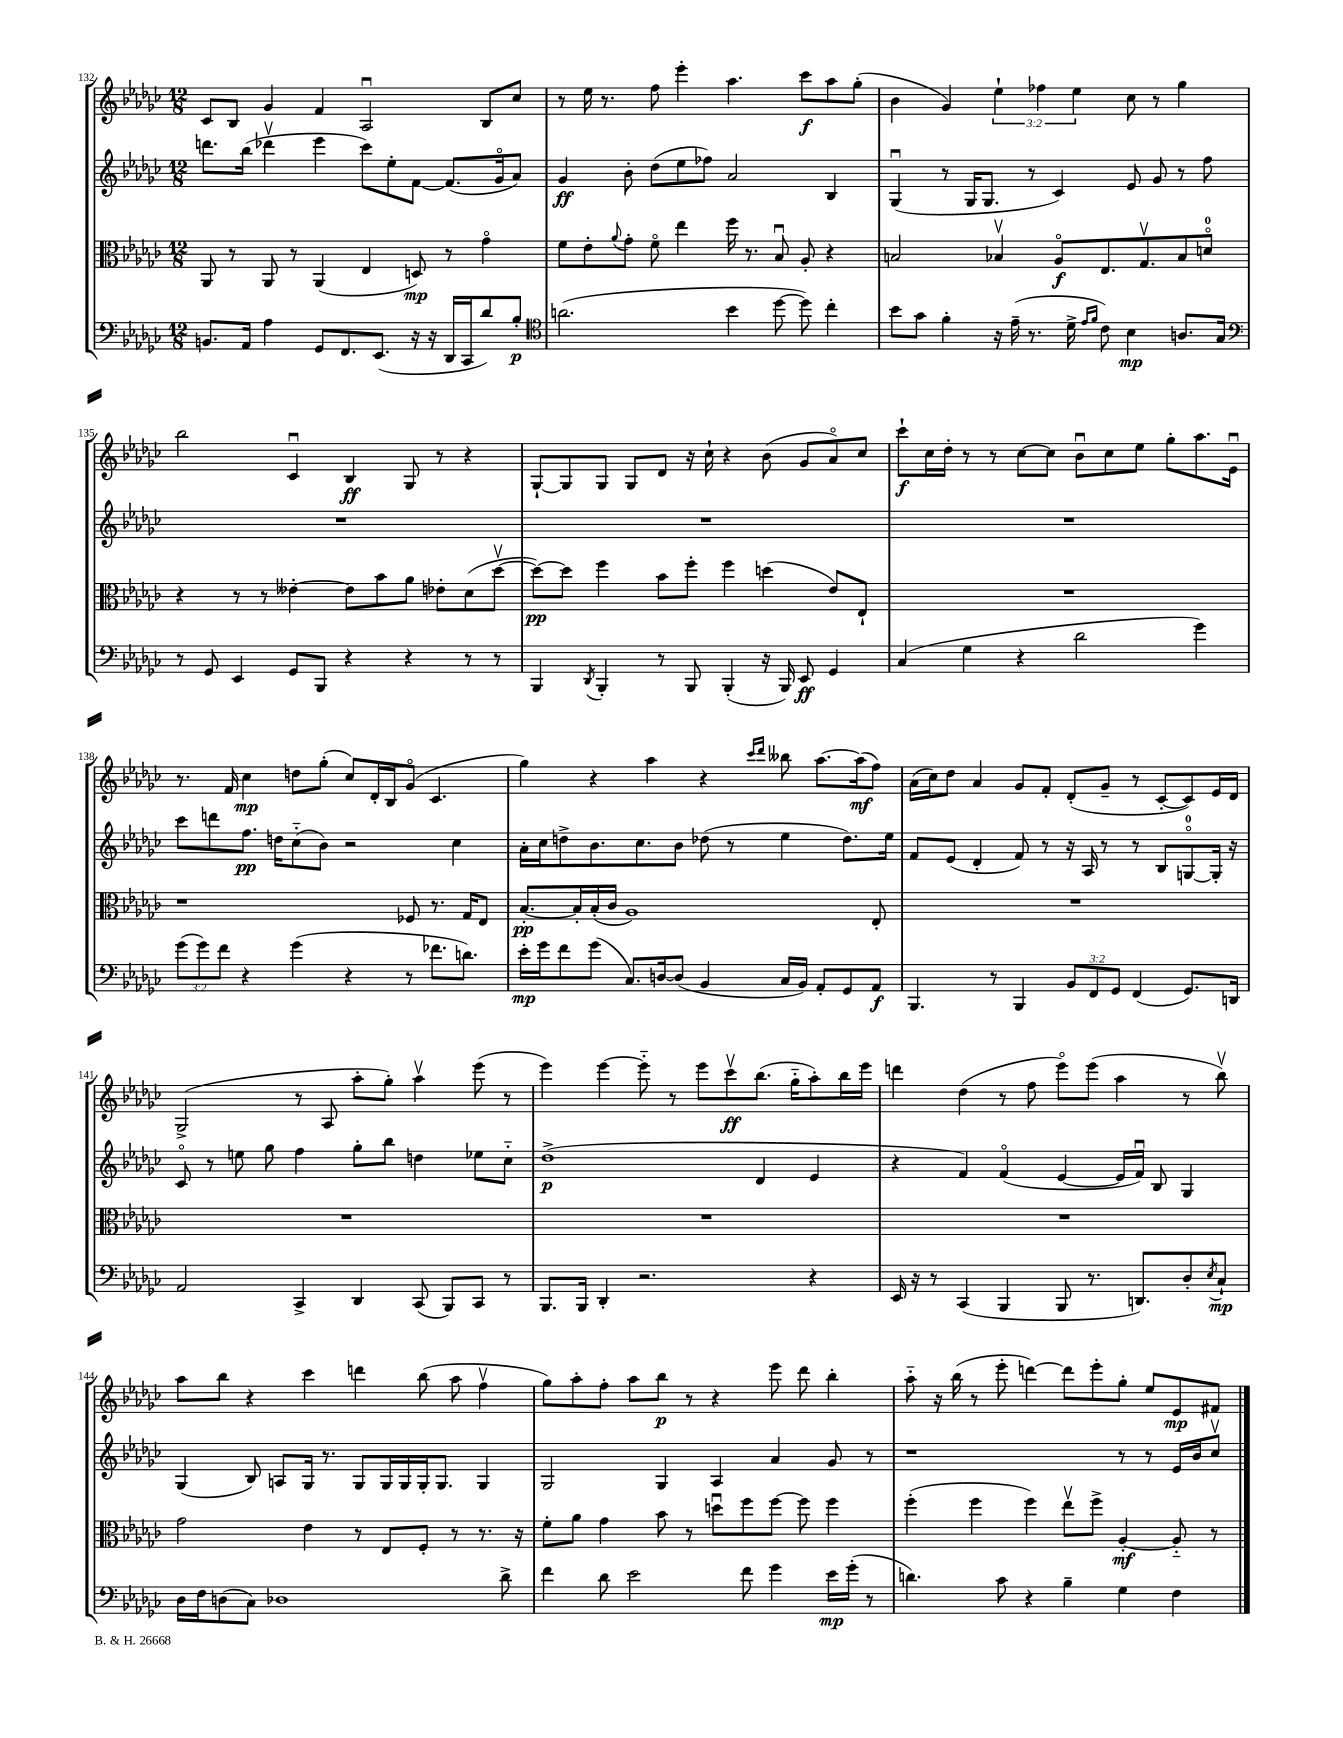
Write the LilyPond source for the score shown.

<<
\new StaffGroup <<
\new Staff = "s0" {
    \clef treble \key ges \major \numericTimeSignature \time 12/8 \override Staff.TupletNumber.text = #tuplet-number::calc-fraction-text
    ces'8 bes8 ges'4 f'4 aes2\downbow bes8 ces''8 |
    r8 ees''16 r8. f''8 ees'''4-. aes''4. ces'''8\f aes''8 ges''8-.( |
    bes'4 ges'4) \tuplet 3/2 { ees''4-! fes''4 ees''4 } ces''8 r8 ges''4 |
    bes''2 ces'4\downbow bes4\ff ges8 r8 r4 |
    ges8~-! ges8 ges8 ges8 des'8 r16 ces''16-! r4 bes'8( ges'8 aes'8\flageolet) ces''8 |
    ces'''8-!\f ces''16 des''16-. r8 r8 ces''8~ ces''8 bes'8\downbow ces''8 ees''8 ges''8-. aes''8. ees'16\downbow |
    r8. f'16 ces''4\mp d''8 ges''8-.( ces''8) des'16-. bes16 ges'8\flageolet( ces'4. |
    ges''4) r4 aes''4 r4 \grace { ces'''16 des'''16 } beses''8 aes''8.~ aes''16\mf( f''8) |
    aes'16( ces''16) des''8 aes'4 ges'8 f'8-. des'8-.( ges'8-- r8 ces'8~-. ces'8) ees'16 des'16 |
    ges2->( r8 aes8 aes''8-. ges''8-.) aes''4\upbow ees'''8( r8 |
    ees'''4) ees'''4~ ees'''8-_ r8 ees'''8 ces'''8\upbow\ff bes''8.( ges''16-_ aes''8-.) bes''16 ees'''16 |
    d'''4 des''4( r8 f''8 ees'''8\flageolet) ees'''8( aes''4 r8 bes''8\upbow) |
    aes''8 bes''8 r4 ces'''4 d'''4 bes''8( aes''8 f''4\upbow |
    ges''8) aes''8-. f''8-. aes''8 bes''8\p r8 r4 ees'''8 des'''8 bes''4-. |
    aes''8-_ r16 bes''16( r8 ees'''8-. d'''4~) d'''8 ees'''8-. ges''8-. ees''8 ees'8\mp fis'8 \bar "|." |
}
\new Staff = "s1" {
    \clef treble \key ges \major \numericTimeSignature \time 12/8
    d'''8. bes''16( des'''4\upbow ees'''4 ces'''8) ees''8-. f'8~ f'8.( ges'16\flageolet aes'8) |
    ges'4\ff bes'8-. des''8( ees''8 fes''8) aes'2 bes4 |
    ges4\downbow( r8 ges16 ges8. r8 ces'4) ees'8 ges'8 r8 f''8 |
    R1. |
    R1. |
    R1. |
    ces'''8 d'''8 f''8.\pp d''16 ces''8-_( bes'8) r2 ces''4 |
    aes'16-. ces''16 d''8-> bes'8. ces''8. bes'8 des''8( r8 ees''4 des''8.) ees''16 |
    f'8 ees'8( des'4-. f'8) r8 r16 aes16 r8 r8 bes8 g8-0~\flageolet g16-. r16 |
    ces'8\flageolet r8 e''8 ges''8 f''4 ges''8-. bes''8 d''4 ees''8 ces''8-_ |
    des''1->\p( des'4 ees'4 |
    r4 f'4) f'4\flageolet( ees'4~ ees'16 f'16\downbow) bes8 ges4 |
    ges4( bes8) a8 ges16 r8. ges8 ges16 ges16 ges16-. ges8. ges4 |
    ges2 ges4 aes4 aes'4 ges'8 r8 |
    r1 r8 r8 ees'16 bes'16 ces''8\upbow \bar "|." |
}
\new Staff = "s2" {
    \clef alto \key ges \major \numericTimeSignature \time 12/8
    aes,8 r8 aes,8 r8 aes,4( ees4 d8\mp) r8 ges'4\flageolet |
    f'8 ees'8-. \appoggiatura { aes'8 } ges'8-. f'8\flageolet ees''4 f''16 r8. bes8\downbow aes8-. r4 |
    b2 bes4\upbow aes8\flageolet\f ees8. ges8.\upbow bes8 d'8-0\flageolet |
    r4 r8 r8 eeses'4~-. eeses'8 bes'8 aes'8 ees'8-. des'8( des''8~\upbow |
    des''8~\pp) des''8 f''4 bes'8 f''8-. f''4 d''4( ees'8) ees8-! |
    R1. |
    r1 fes8 r8. ges16 ees8 |
    bes8.~-.\pp bes16-. bes16-.( ces'16 aes1) ees8-. |
    R1. |
    R1. |
    R1. |
    R1. |
    ges'2 ees'4 r8 ees8 f8-. r8 r8. r16 |
    f'8-. aes'8 ges'4 bes'8 r8 d''8\downbow f''8 f''8~ f''8 f''4 |
    f''4-.( f''4 f''4) ees''8\upbow f''8-> aes4~-.\mf aes8-_ r8 \bar "|." |
}
\new Staff = "s3" {
    \clef bass \key ges \major \numericTimeSignature \time 12/8 \override Staff.TupletNumber.text = #tuplet-number::calc-fraction-text
    b,8. aes,16 aes4 ges,8 f,8. ees,8.( r16 r16 des,16 ces,16 des'8) bes8-.\p |
    \clef tenor a'2.( bes'4 des''8~ des''8) ces''4-. |
    bes'8 ges'8 f'4-. r16 ees'16--( r8. des'16-> \grace { ees'16 f'16 } ces'8) bes4\mp a8. ges16 |
    \clef bass r8 ges,8 ees,4 ges,8 bes,,8 r4 r4 r8 r8 |
    bes,,4 \acciaccatura { des,8 } bes,,4-. r8 bes,,8 bes,,4-.( r16 bes,,16) ees,8\ff ges,4 |
    ces4( ges4 r4 des'2 ges'4) |
    \tuplet 3/2 { ges'8( ges'8) f'8 } r4 ges'4( r4 r8 fes'8. d'8.) |
    ees'16-.\mp ges'16 f'8 ges'8( ces8.) d16~ d8( bes,4 ces16 bes,16) aes,8-. ges,8 aes,8\f |
    bes,,4. r8 bes,,4 \tuplet 3/2 { bes,8 f,8 ges,8 } f,4( ges,8.) d,16 |
    aes,2 ces,4-> des,4 ces,8( bes,,8) ces,8 r8 |
    bes,,8. bes,,16 des,4-. r2. r4 |
    ees,16 r16 r8 ces,4( bes,,4 bes,,8 r8. d,8.) des8-. \acciaccatura { ees8 } ces8-!\mp |
    des16 f16 d8( ces8) des1 des'8-> |
    f'4 des'8 ees'2 f'8 ges'4 ees'16\mp ges'16-.( r8 |
    d'4.) ces'8 r4 bes4-- ges4 f4 \bar "|." |
}
>>
>>
\layout { \context { \Score currentBarNumber = #132 } }
